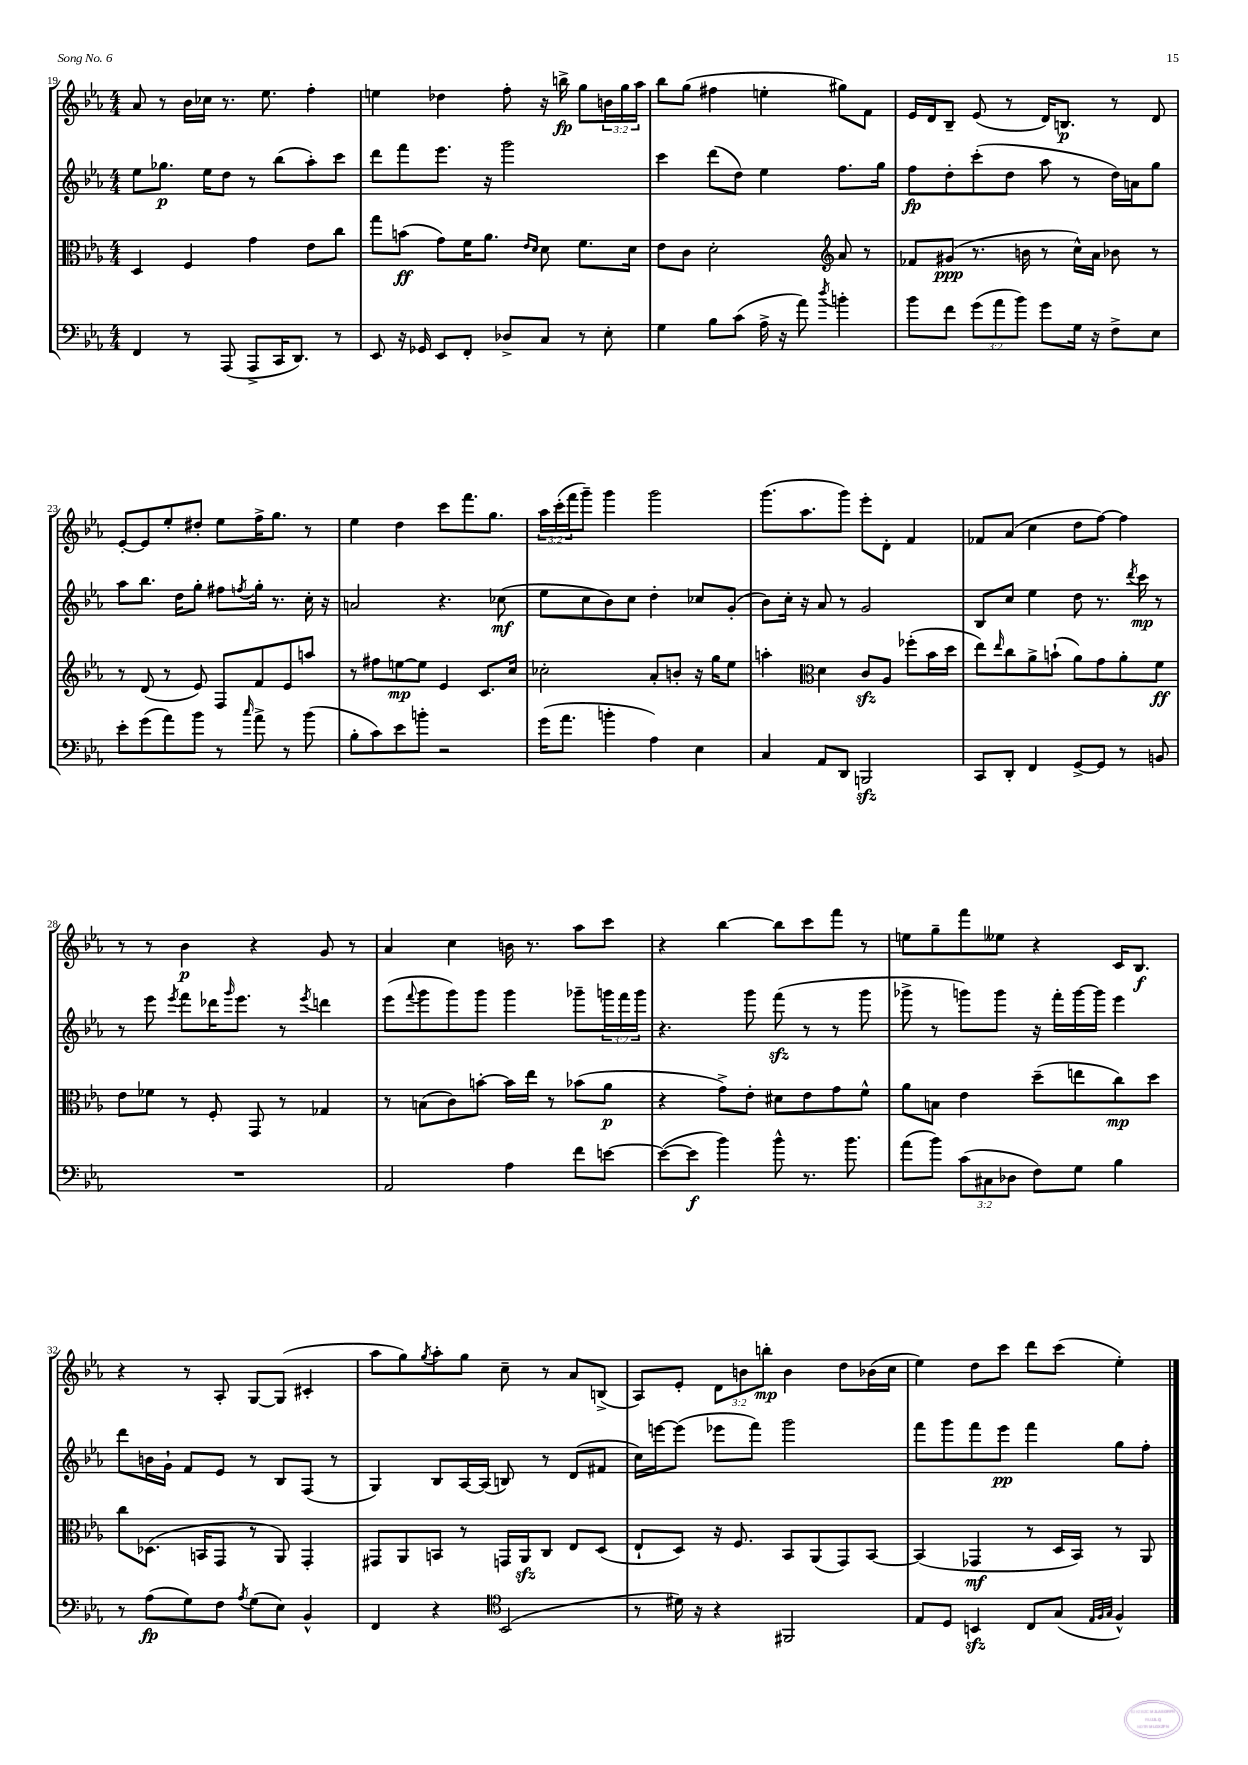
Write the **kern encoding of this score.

**kern	**kern	**kern	**kern
*staff4	*staff3	*staff2	*staff1
*clefF4	*clefC3	*clefG2	*clefG2
*k[b-e-a-]	*k[b-e-a-]	*k[b-e-a-]	*k[b-e-a-]
*M4/4	*M4/4	*M4/4	*M4/4
4FF	4D	8ee-	8a-
.	.	8.gg-	8r
8r	4F	.	16b-
.	.	16ee-	16cc-
(8AAA-	.	8dd	8.r
8AAA-^	4g	8r	.
.	.	.	8.ee-
16CC	.	(8bb-	.
8.DD)	.	.	.
.	8e-	8aa-')	4ff'
8r	8cc	8ccc	.
=	=	=	=
8EE-	8gg	8ddd	4ee
16r	(8b	8fff	.
16GG-	.	.	.
8EE-	8g)	8.eee-	4dd-
8FF'	16f	.	.
.	8.a-	16r	.
8D-^	.	2ggg	8ff'
.	16qqe-	.	.
.	16qqd	.	.
8C	8d	.	16r
.	.	.	16bb^
8r	8.f	.	8gg
8E-'	.	.	24b
.	.	.	24gg
.	16d	.	.
.	.	.	24aa-
=	=	=	=
4G	8e-	4ccc	8bb-
.	8c	.	(8gg
8B-	2d'	(8ddd	4ff#
(8c	.	8dd)	.
16A-^	.	4ee-	4ee'
16r	.	.	.
8a-)	.	.	.
*	*clefG2	*	*
8qdd	.	.	.
4b'	8a-	8.ff	8gg#)
.	8r	.	8f
.	.	16gg	.
=	=	=	=
8b-	8f-	8ff	16e-
.	.	.	16d
8f	(8g#	8dd'	8B-~
(12g	8.r	(8ccc'	(8e-
12a-	.	.	.
.	.	8dd	8r
12b-)	.	.	.
.	16b	.	.
8g	8r	8aa-	16d)
.	.	.	8.B
16G	16cc^^)	8r	.
16r	16a-	.	.
8F^	8b-	16dd)	8r
.	.	16a	.
8E-	8r	8gg	8d
=	=	=	=
8e-'	8r	8aa-	[8e-'
(8g	(8d	8.bb-	8e-]
8a-)	8r	.	8ee-'
.	.	16dd	.
8b-	8e-)	8gg'	8dd#'
8r	8F	8ff#	8ee-
16qqcc	.	8qff	.
8a-^	8f	16gg'	16ff^
.	.	8.r	8.gg
8r	8e-	.	.
(8b-	8aa	16cc'	8r
.	.	16r	.
=	=	=	=
8B-'	8r	2a	4ee-
8c)	8ff#	.	.
8e-	[8ee	.	4dd
8b'	8ee]	.	.
2r	4e-	4.r	8ccc
.	.	.	8.fff
.	8.c	.	.
.	.	.	8.gg
.	.	(8cc-	.
.	16cc	.	.
=	=	=	=
(16g	2cc-'	8ee-	24aa-
.	.	.	(24ccc'
8.a-	.	.	.
.	.	.	24fff
.	.	8cc	8ggg~)
4b'	.	8b-)	4ggg
.	.	8cc	.
4A-)	8a-'	4dd'	2ggg
.	8b'	.	.
4E-	16r	8cc-	.
.	16gg	.	.
.	8ee-	(8g'	.
=	=	=	=
4C	4aa'	8b-)	(8.ggg
.	.	16cc'	.
.	.	16r	8.aa-
*	*clefC3	*	*
8AA-	4d	8a-	.
8DD	.	8r	8ggg)
2BBB	8c	2g	8eee-'
.	8A-	.	8d'
.	(8ff-'	.	4f
.	16b-	.	.
.	16dd	.	.
=	=	=	=
8CC	8ee-)	8B-	8f-
.	16qqee-	.	.
8DD'	8cc	8cc	(8a-
4FF	8a-^	4ee-	4cc
.	(8b`	.	.
[8GG^	8a-)	8dd	8dd
8GG]	8g	8.r	[8ff)
8r	8a-'	.	4ff]
.	.	8qddd	.
.	.	16ccc	.
8BB	8f	8r	.
=	=	=	=
1r	8e-	8r	8r
.	8f-	8eee-	8r
.	.	8qeee-	.
.	8r	8fff	4b-
.	8F'	16ddd-	.
.	.	16qqggg	.
.	.	8.eee-	.
.	8GG	.	4r
.	8r	8r	.
.	.	8qeee-	.
.	4G-	4ddd	8g
.	.	.	8r
=	=	=	=
2AA-	8r	(8eee-	4a-
.	.	8qqfff	.
.	(8B	8ggg	.
.	8c)	8ggg)	4cc
.	[8b'	8ggg	.
4A-	16b]	4ggg	16b
.	16ee-	.	8.r
.	8r	.	.
8f	(8b-	8ggg-~	8aa-
[8e	8a-	24ggg	8ccc
.	.	24fff	.
.	.	24ggg	.
=	=	=	=
(8e_	4r	4.r	4r
8e]	.	.	.
4b-)	8g^)	.	[4bb-
.	8e-'	8ggg	.
8b-^^	8d#	(8fff	8bb-]
8.r	8e-	8r	8ccc
.	8g	8r	8fff
8.b-	.	.	.
.	8f^^	8ggg	8r
=	=	=	=
(8a-	8a-	8ggg-^	8ee
8b-)	8B	8r	8gg~
(12c	4e-	8ggg)	8fff
12C#	.	.	.
.	.	8ggg	8ee--
12D-	.	.	.
8F)	(8dd~	16r	4r
.	.	16fff'	.
8G	8ee	[16ggg	.
.	.	16ggg]	.
4B-	8cc)	4eee-	16c
.	.	.	8.B-
.	8dd	.	.
=	=	=	=
8r	8cc	8ddd	4r
(8A-	(8.D-	16b	.
.	.	16g`	.
8G)	.	8f	8r
.	16BB	.	.
8F	8GG	8e-	8A-'
8qA-	.	.	.
(8G	8r	8r	[8G
8E-)	8AA-)	8B-	(8G]
4BB-^^	4GG'	(8F	4c#'
.	.	8r	.
=	=	=	=
4FF	8GG#	4G)	8aa-
.	8AA-	.	8gg)
.	.	.	8qgg
4r	8BB	8B-	8aa-'
.	8r	[16A-	8gg
.	.	(16A-]	.
*clefC4	*	*	*
(2BB-	16GG	8B)	8cc~
.	16AA-	.	.
.	8C	8r	8r
.	8E-	(8d	8a-
.	(8D	8f#	(8B^
=	=	=	=
8r	8E-`	16cc)	8A-)
.	.	[16eee	.
16d#)	8D)	(8eee]	8e-'
16r	.	.	.
4r	16r	8eee-	12d
.	8.F	.	.
.	.	.	12b
.	.	8fff)	.
.	.	.	12bb'
2FF#	8BB-	2ggg	4b
.	(8AA-	.	.
.	8GG)	.	8dd
.	[8BB-	.	(16b-
.	.	.	16cc
=	=	=	=
8E-	(4BB-]	8fff	4ee-)
8D	.	8ggg	.
4BB	4GG-	8fff	8dd
.	.	8eee-	8ccc
8C	8r	4fff	8ddd
(8G	16D	.	(8ccc
.	16BB-)	.	.
32qqE-	.	.	.
32qqF	.	.	.
32qqG	.	.	.
4F^^)	8r	8gg	4ee-')
.	8AA-	8ff'	.
==	==	==	==
*-	*-	*-	*-
